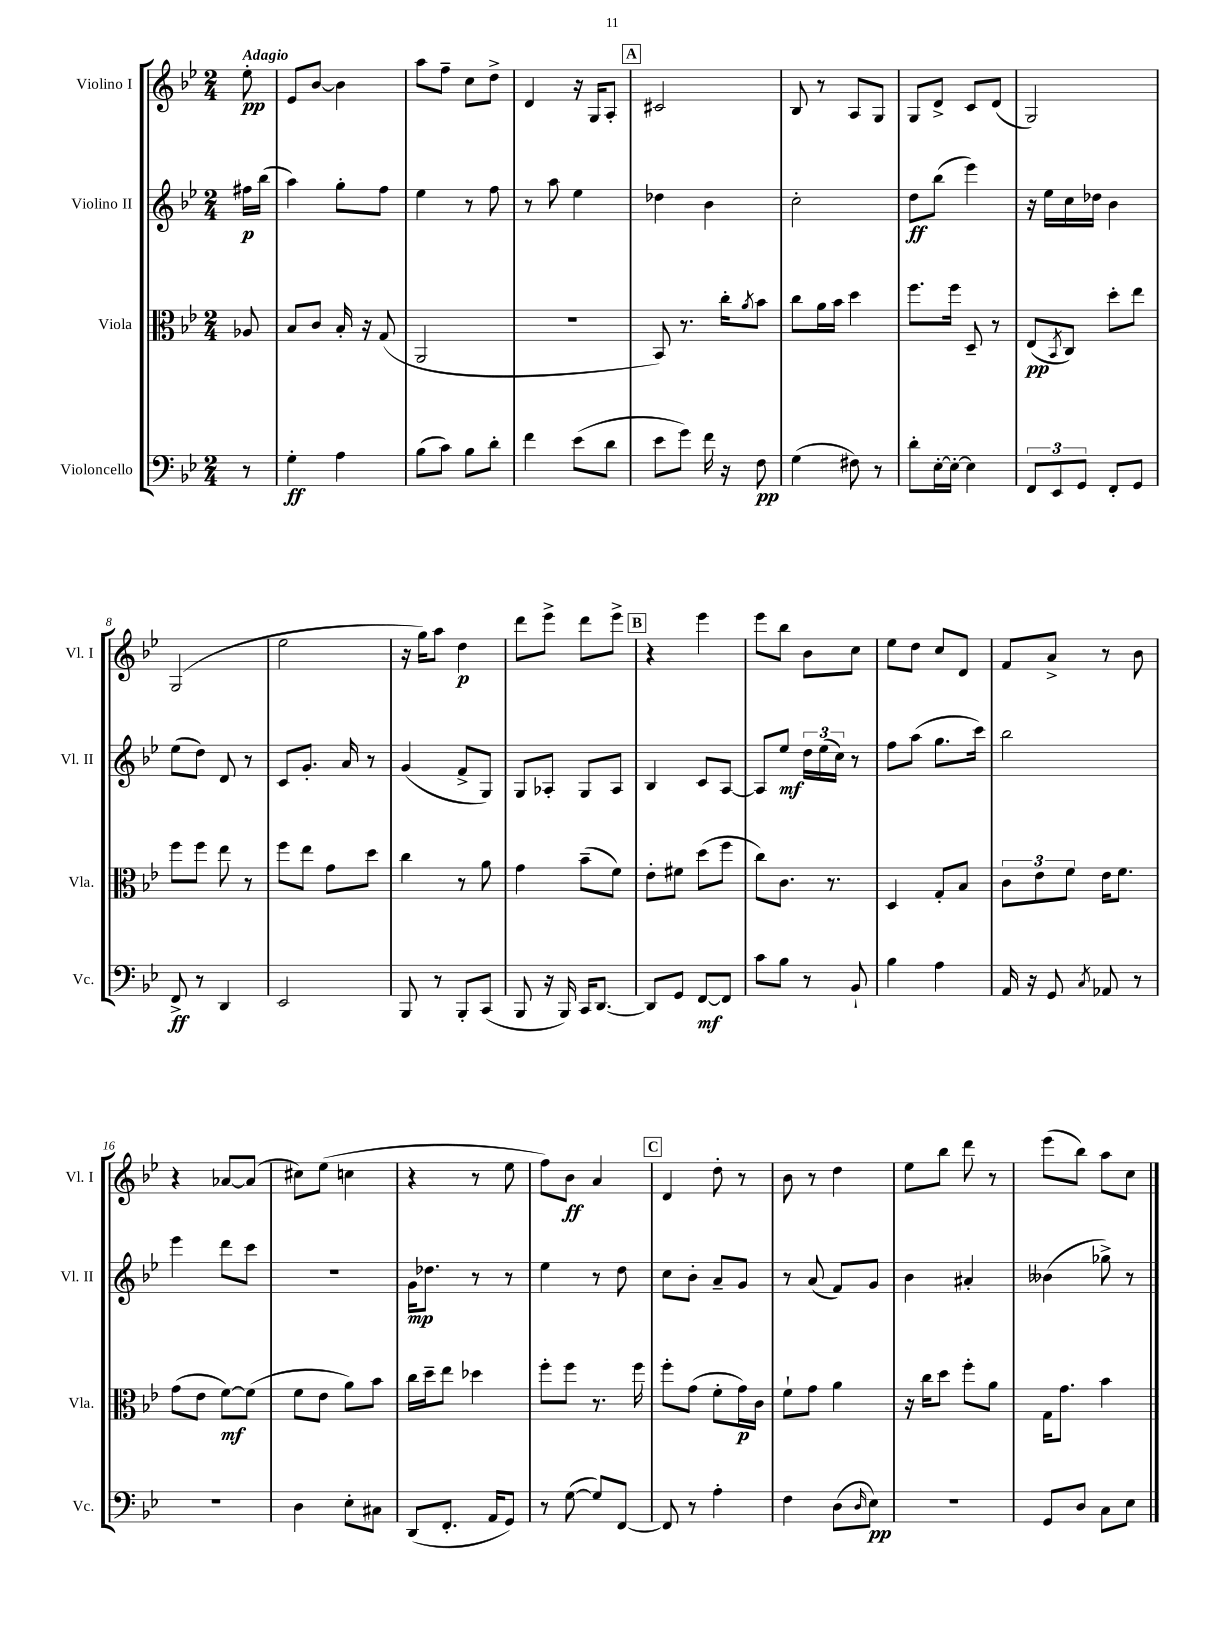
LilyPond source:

<<
\new StaffGroup <<
\new Staff = "s0" \with { instrumentName = "Violino I" shortInstrumentName = "Vl. I" } {
    \clef treble \key bes \major \numericTimeSignature \time 2/4 \partial 8 \tempo "Adagio"
    ees''8-.\pp |
    ees'8 bes'8~ bes'4 |
    a''8 f''8-- c''8 d''8-> |
    d'4 r16 g16 a8-. |
    \mark \markup { \box "A" } cis'2 |
    bes8 r8 a8 g8 |
    g8 d'8-> c'8 d'8( |
    g2) |
    g2( |
    ees''2 |
    r16 g''16) a''8 d''4\p |
    d'''8 ees'''8-> d'''8 ees'''8-> |
    \mark \markup { \box "B" } r4 ees'''4 |
    ees'''8 bes''8 bes'8 c''8 |
    ees''8 d''8 c''8 d'8 |
    f'8 a'8-> r8 bes'8 |
    r4 aes'8~ aes'8( |
    cis''8) ees''8( c''4 |
    r4 r8 ees''8 |
    f''8) bes'8\ff a'4 |
    \mark \markup { \box "C" } d'4 d''8-. r8 |
    bes'8 r8 d''4 |
    ees''8 bes''8 d'''8 r8 |
    ees'''8( bes''8) a''8 c''8 \bar "|." |
}
\new Staff = "s1" \with { instrumentName = "Violino II" shortInstrumentName = "Vl. II" } {
    \clef treble \key bes \major \numericTimeSignature \time 2/4 \partial 8
    fis''16\p bes''16( |
    a''4) g''8-. f''8 |
    ees''4 r8 f''8 |
    r8 a''8 ees''4 |
    \mark \markup { \box "A" } des''4 bes'4 |
    c''2-. |
    d''8\ff bes''8( ees'''4) |
    r16 ees''16 c''16 des''16 bes'4 |
    ees''8( d''8) d'8 r8 |
    c'8 g'8.-. a'16 r8 |
    g'4( f'8-> g8) |
    g8 aes8-. g8 aes8 |
    \mark \markup { \box "B" } bes4 c'8 a8~ |
    a8 ees''8\mf \tuplet 3/2 { d''16 ees''16( c''16) } r8 |
    f''8 a''8( g''8. c'''16) |
    bes''2 |
    ees'''4 d'''8 c'''8 |
    R2 |
    g'16\mp des''8. r8 r8 |
    ees''4 r8 d''8 |
    \mark \markup { \box "C" } c''8 bes'8-. a'8-- g'8 |
    r8 a'8( f'8) g'8 |
    bes'4 ais'4-. |
    beses'4( ges''8->) r8 \bar "|." |
}
\new Staff = "s2" \with { instrumentName = "Viola" shortInstrumentName = "Vla." } {
    \clef alto \key bes \major \numericTimeSignature \time 2/4 \partial 8
    aes8 |
    bes8 c'8 bes16-. r16 g8( |
    a,2 |
    R2 |
    \mark \markup { \box "A" } bes,8) r8. c''16-. \acciaccatura { a'8 } bes'8 |
    c''8 a'16 bes'16 d''4 |
    f''8. f''16 d8-- r8 |
    ees8\pp( \acciaccatura { bes,8 } c8) d''8-. ees''8 |
    f''8 f''8 ees''8 r8 |
    f''8 ees''8 g'8 d''8 |
    c''4 r8 a'8 |
    g'4 bes'8--( f'8) |
    \mark \markup { \box "B" } ees'8-. fis'8 d''8( f''8 |
    c''8) c'8. r8. |
    d4 g8-. bes8 |
    \tuplet 3/2 { c'8 ees'8 f'8 } ees'16 f'8. |
    g'8( ees'8 f'8~\mf) f'8( |
    f'8 ees'8 a'8) bes'8 |
    c''16 d''16-- ees''8 des''4 |
    f''8-. f''8 r8. f''16 |
    \mark \markup { \box "C" } f''8-. g'8( f'8-. g'16\p) c'16 |
    f'8-! g'8 a'4 |
    r16 c''16 d''8 f''8-. a'8 |
    g16 g'8. bes'4 \bar "|." |
}
\new Staff = "s3" \with { instrumentName = "Violoncello" shortInstrumentName = "Vc." } {
    \clef bass \key bes \major \numericTimeSignature \time 2/4 \partial 8
    r8 |
    g4-.\ff a4 |
    bes8( c'8) bes8 d'8-. |
    f'4 ees'8( d'8 |
    \mark \markup { \box "A" } ees'8 g'8) f'16 r16 f8\pp |
    g4( fis8) r8 |
    d'8-. ees16~-. ees16~-. ees4 |
    \tuplet 3/2 { f,8 ees,8 g,8 } f,8-. g,8 |
    f,8->\ff r8 d,4 |
    ees,2 |
    bes,,8 r8 bes,,8-. c,8( |
    bes,,8 r16 bes,,16) c,16 d,8.~ |
    \mark \markup { \box "B" } d,8 g,8 f,8~\mf f,8 |
    c'8 bes8 r8 bes,8-! |
    bes4 a4 |
    a,16 r16 g,8 \acciaccatura { c8 } aes,8 r8 |
    r2 |
    d4 ees8-. cis8 |
    d,8( f,8.-. a,16 g,8) |
    r8 g8~( g8) f,8~ |
    \mark \markup { \box "C" } f,8 r8 a4-. |
    f4 d8( \grace { d16 } ees8\pp) |
    R2 |
    g,8 d8 c8 ees8 \bar "|." |
}
>>
>>
